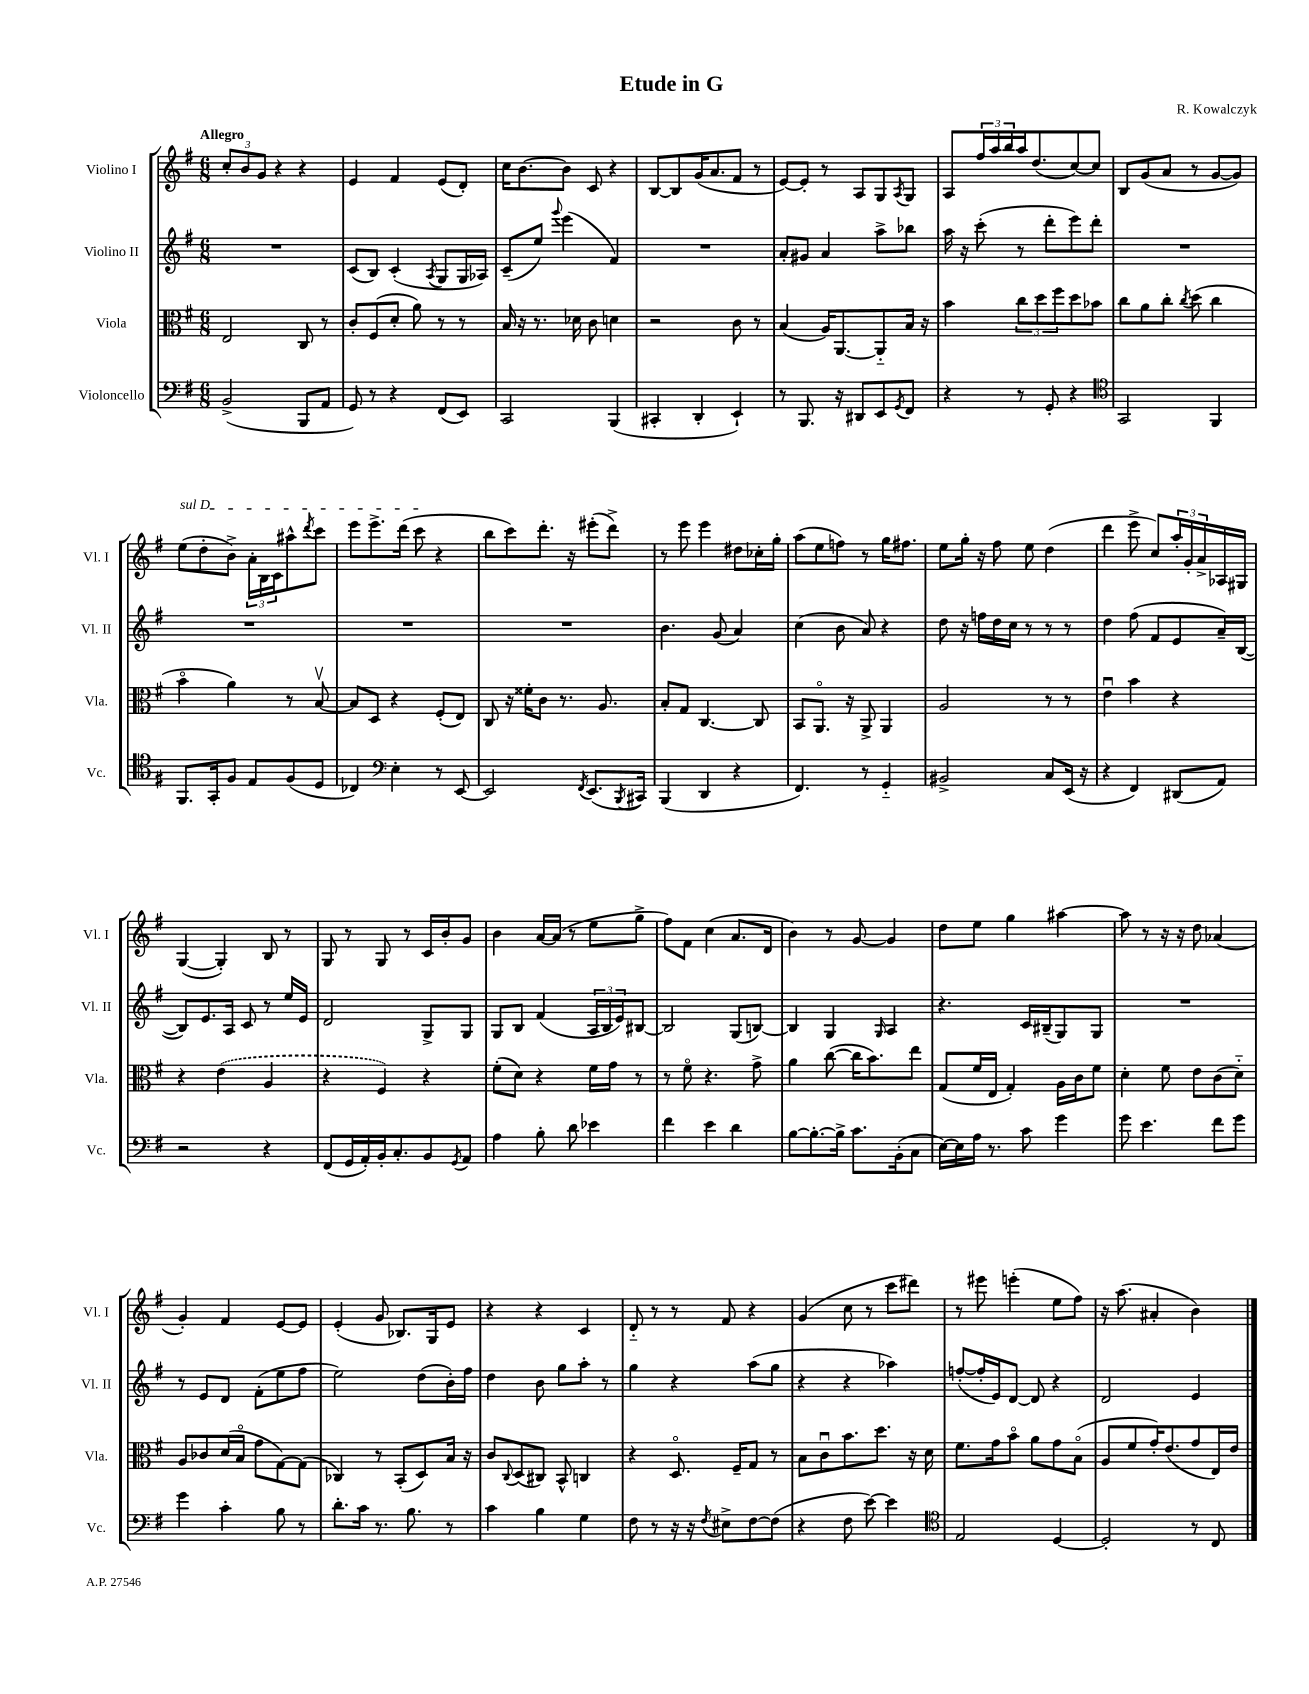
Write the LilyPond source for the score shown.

\header { title = "Etude in G" composer = "R. Kowalczyk" }
<<
\new StaffGroup <<
\new Staff = "s0" \with { instrumentName = "Violino I" shortInstrumentName = "Vl. I" } {
    \clef treble \key g \major \numericTimeSignature \time 6/8 \tempo "Allegro"
    \tuplet 3/2 { c''8-. b'8 g'8 } r4 r4 |
    e'4 fis'4 e'8( d'8-.) |
    c''16 b'8.~ b'8 c'8 r4 |
    b8~ b8 g'16( a'8. fis'8 r8 |
    e'8~) e'8-. r8 a8 g8 \acciaccatura { a8 } g8 |
    a8 \tuplet 3/2 { fis''16 a''16 b''16 } a''16 d''8.( c''8~) c''8 |
    b8 g'8( a'8 r8 g'8~ g'8) |
    \once \override TextSpanner.bound-details.left.text = \markup { \italic "sul D" } e''8\startTextSpan( d''8-. b'8->) \tuplet 3/2 { a'16-. b16 c'16 } ais''8-^ \acciaccatura { d'''8 } c'''8 |
    e'''8 e'''8.-> d'''16( c'''8\stopTextSpan r4 |
    b''8 c'''8) d'''8.-. r16 eis'''8-.( d'''8->) |
    r8 e'''8 e'''4 dis''8 ces''16-. g''16-. |
    a''8( e''8 f''8) r8 g''16 fis''8. |
    e''8 g''16-. r16 fis''8 e''8 d''4( |
    d'''4 e'''8-> c''8) \tuplet 3/2 { a''16-. g'16-. a'16-> } aes16 gis16 |
    g4~( g4-.) b8 r8 |
    g8 r8 g8 r8 c'16 b'16-. g'8 |
    b'4 a'16~ a'16( r8 e''8 g''8-> |
    fis''8) fis'8 c''4( a'8. d'16 |
    b'4) r8 g'8~ g'4 |
    d''8 e''8 g''4 ais''4~ |
    ais''8 r8 r16 r16 d''8 aes'4( |
    g'4-.) fis'4 e'8~ e'8 |
    e'4-.( g'8 bes8.) g16 e'8 |
    r4 r4 c'4 |
    d'8-_ r8 r8 fis'8 r4 |
    g'4( c''8 r8 c'''8 dis'''8) |
    r8 eis'''8 e'''4-.( e''8 fis''8) |
    r16 a''8.( ais'4-. b'4) \bar "|." |
}
\new Staff = "s1" \with { instrumentName = "Violino II" shortInstrumentName = "Vl. II" } {
    \clef treble \key g \major \numericTimeSignature \time 6/8
    R2. |
    c'8( b8) c'4-.( \acciaccatura { a8 } g8 g16 aes16) |
    c'8--( e''8) \appoggiatura { g'''8 } e'''4( fis'4) |
    R2. |
    a'8-. gis'8 a'4 a''8-> bes''8 |
    a''16 r16 c'''8-.( r8 d'''8-. e'''8) d'''8-. |
    R2. |
    R2. |
    R2. |
    R2. |
    b'4. g'8( a'4) |
    c''4( b'8 a'8) r4 |
    d''8 r16 f''16 d''16 c''16 r8 r8 r8 |
    d''4 fis''8( fis'8 e'8 a'16--) b16~( |
    b8) e'8. a16 c'8 r8 e''16 e'16 |
    d'2 g8-> g8 |
    g8 b8 fis'4( \tuplet 3/2 { a16 b16 e'16) } bis8~ |
    bis2 g8( b8~) |
    b4 g4 \grace { g16 } a4 |
    r4. c'16 bis16--( g8) g8 |
    R2. |
    r8 e'8 d'8 fis'8-.( e''8 fis''8 |
    e''2) d''8( b'16-.) fis''16 |
    d''4 b'8 g''8 a''8-. r8 |
    g''4 r4 a''8( g''8 |
    r4 r4 aes''4) |
    f''8~-.( f''16-. e'16) d'8~ d'8 r4 |
    d'2 e'4 \bar "|." |
}
\new Staff = "s2" \with { instrumentName = "Viola" shortInstrumentName = "Vla." } {
    \clef alto \key g \major \numericTimeSignature \time 6/8
    e2 c8 r8 |
    c'8-. fis8( d'8-. a'8) r8 r8 |
    b16 r16 r8. des'16 c'8 d'4 |
    r2 c'8 r8 |
    b4( a16) a,8.~ a,8-_ b16 r16 |
    b'4 \tuplet 3/2 { c''8 d''8 fis''8 } d''8 bes'8 |
    c''8 a'8 c''8-. \acciaccatura { c''8 } d''8( c''4 |
    b'4\flageolet a'4) r8 b8~\upbow |
    b8 d8 r4 fis8-.( e8) |
    c8 r16 fisis'16-. c'8 r8. a8. |
    b8-. g8 c4.~ c8 |
    b,8 a,8.\flageolet r16 a,8-> a,4 |
    a2 r8 r8 |
    e'4\downbow b'4 r4 |
    r4 \once \slurDashed e'4( a4 |
    r4 fis4) r4 |
    fis'8-.( d'8) r4 fis'16 g'16 r8 |
    r8 fis'8\flageolet r4. g'8-> |
    a'4 c''8~( c''16 b'8.) e''8 |
    g8( fis'16 e16 g4-.) a16 c'16 fis'8 |
    d'4-. fis'8 e'8 c'8( d'8-_) |
    a8 ces'8 d'16( b16\flageolet g'8 g8~) g8( |
    ces4) r8 b,8-.( d8) b16 r16 |
    c'8 \appoggiatura { c8 } d8( cis8) b,8-^ c4 |
    r4 d8.\flageolet fis16-- g8 r8 |
    b8 c'8\downbow b'8. d''8. r16 d'16 |
    fis'8. g'16 b'8\flageolet a'8 g'8 b8\flageolet( |
    a8 fis'8 g'16-.) e'8.( g'8 e16) e'16 \bar "|." |
}
\new Staff = "s3" \with { instrumentName = "Violoncello" shortInstrumentName = "Vc." } {
    \clef bass \key g \major \numericTimeSignature \time 6/8
    b,2->( b,,8 a,8 |
    g,8) r8 r4 fis,8( e,8) |
    c,2 b,,4( |
    cis,4-. d,4-. e,4-!) |
    r8 b,,8. r16 dis,8 e,8 \acciaccatura { g,8 } fis,8 |
    r4 r8 g,8-. r4 |
    \clef tenor g,2 fis,4 |
    fis,8. g,16-. fis8 e8 fis8( d8 |
    ces4) \clef bass e4-. r8 e,8~ |
    e,2 \acciaccatura { fis,8 } e,8.( \acciaccatura { b,,8 } cis,16) |
    b,,4( d,4 r4 |
    fis,4.) r8 g,4-_ |
    bis,2-> c8 e,16( r16 |
    r4 fis,4) dis,8( a,8) |
    r2 r4 |
    fis,8( g,16 a,16-.) b,16-. c8.-. b,8 \acciaccatura { g,8 } a,8 |
    a4 b8-. d'8 ees'4 |
    fis'4 e'4 d'4 |
    b8~ b8.~-. b16-> c'8. b,16-.( c8 |
    e16~) e16 a16 r8. c'8 g'4 |
    g'8 e'4. fis'8 g'8 |
    g'4 c'4-. b8 r8 |
    d'8.-. c'16 r8. b8. r8 |
    c'4 b4 g4 |
    fis8 r8 r16 r16 \acciaccatura { fis8 } eis8-> fis8~ fis8( |
    r4 fis8 e'8~) e'4 |
    \clef tenor e2 d4~ |
    d2-. r8 c8 \bar "|." |
}
>>
>>
\layout { \context { \Score \remove "Bar_number_engraver" } }
